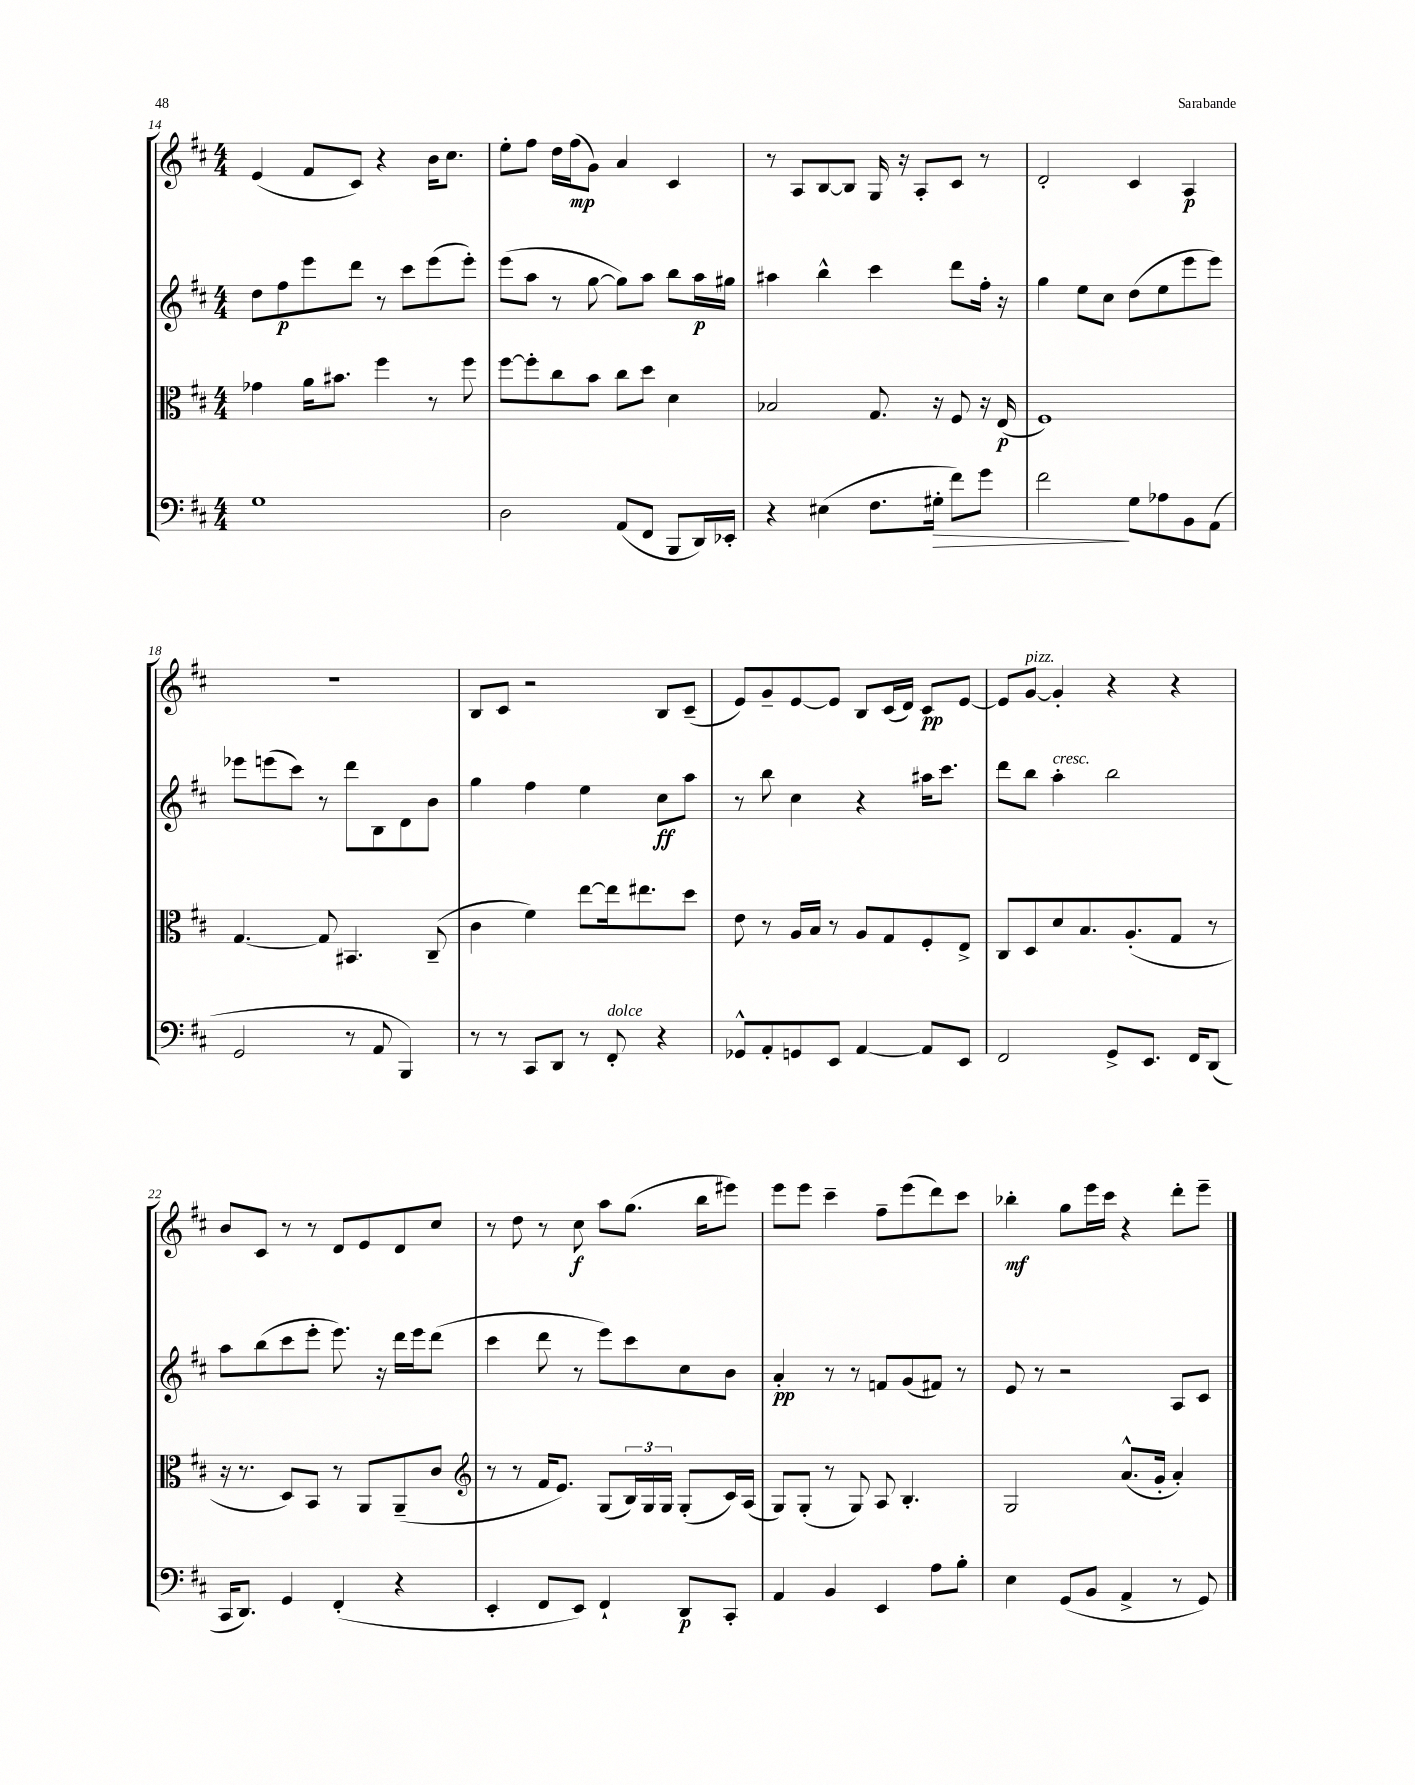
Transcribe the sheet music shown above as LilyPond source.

<<
\new StaffGroup <<
\new Staff = "s0" {
    \clef treble \key d \major \numericTimeSignature \time 4/4
    e'4( fis'8 cis'8) r4 b'16 cis''8. |
    e''8-. fis''8 d''16 fis''16\mp( g'8) a'4 cis'4 |
    r8 a8 b8~ b8 g16 r16 a8-. cis'8 r8 |
    d'2-. cis'4 a4\p |
    r1 |
    b8 cis'8 r2 b8 cis'8--( |
    e'8) g'8-- e'8~ e'8 b8 cis'16( d'16) cis'8\pp e'8~ |
    e'8 g'8~^\markup { \italic "pizz." } g'4-. r4 r4 |
    b'8 cis'8 r8 r8 d'8 e'8 d'8 cis''8 |
    r8 d''8 r8 cis''8\f a''8 g''8.( b''16 eis'''8) |
    e'''8 e'''8 cis'''4-- fis''8-- e'''8( d'''8) cis'''8 |
    bes''4-.\mf g''8 e'''16 cis'''16 r4 d'''8-. e'''8-- \bar "|." |
}
\new Staff = "s1" {
    \clef treble \key d \major \numericTimeSignature \time 4/4
    d''8 fis''8\p e'''8 d'''8 r8 cis'''8 e'''8( e'''8-.) |
    e'''8( a''8 r8 g''8~ g''8) a''8 b''8 a''16\p gis''16 |
    ais''4 b''4-^ cis'''4 d'''8 fis''16-. r16 |
    g''4 e''8 cis''8 d''8( e''8 e'''8 e'''8) |
    ees'''8 e'''8( cis'''8) r8 d'''8 b8 d'8 b'8 |
    g''4 fis''4 e''4 cis''8\ff a''8 |
    r8 b''8 cis''4 r4 ais''16 cis'''8. |
    d'''8 b''8 a''4-.^\markup { \italic "cresc." } b''2 |
    a''8 b''8( cis'''8 e'''8-. e'''8.) r16 d'''16 e'''16 d'''8( |
    cis'''4 d'''8 r8 e'''8) cis'''8 cis''8 b'8 |
    a'4-.\pp r8 r8 f'8 g'8( fis'8) r8 |
    e'8 r8 r2 a8 cis'8 \bar "|." |
}
\new Staff = "s2" {
    \clef alto \key d \major \numericTimeSignature \time 4/4
    ges'4 a'16 bis'8. fis''4 r8 fis''8 |
    fis''8~ fis''8-. cis''8 b'8 cis''8 d''8 d'4 |
    bes2 g8. r16 fis8 r16 e16\p( |
    fis1) |
    g4.~ g8 bis,4. cis8--( |
    cis'4 fis'4) e''8~ e''16 eis''8. d''8 |
    e'8 r8 a16 b16 r8 a8 g8 fis8-. e8-> |
    cis8 d8 d'8 b8. a8.-.( g8 r8 |
    r16 r8. d8) b,8 r8 a,8 a,8--( cis'8 |
    \clef treble r8 r8 fis'16 e'8.) g8( \tuplet 3/2 { b16) g16 g16 } g8-.( cis'16) a16( |
    g8) g8-.( r8 g8) a8 b4.-. |
    g2 a'8.-^( g'16-. a'4-.) \bar "|." |
}
\new Staff = "s3" {
    \clef bass \key d \major \numericTimeSignature \time 4/4
    g1 |
    d2 a,8( fis,8 b,,8 d,16) ees,16-. |
    r4 eis4( fis8. gis16-.\> fis'8) g'8 |
    fis'2\! g8 aes8 b,8 a,8( |
    g,2 r8 a,8 b,,4) |
    r8 r8 cis,8 d,8 r8 fis,8-.^\markup { \italic "dolce" } r4 |
    ges,8-^ a,8-. g,8 e,8 a,4~ a,8 e,8 |
    fis,2 g,8-> e,8. fis,16 d,8( |
    cis,16 d,8.) g,4 fis,4-.( r4 |
    e,4-. fis,8 e,8) fis,4-! d,8\p cis,8-. |
    a,4 b,4 e,4 a8 b8-. |
    e4 g,8( b,8 a,4-> r8 g,8) \bar "|." |
}
>>
>>
\layout { \context { \Score currentBarNumber = #14 } }
